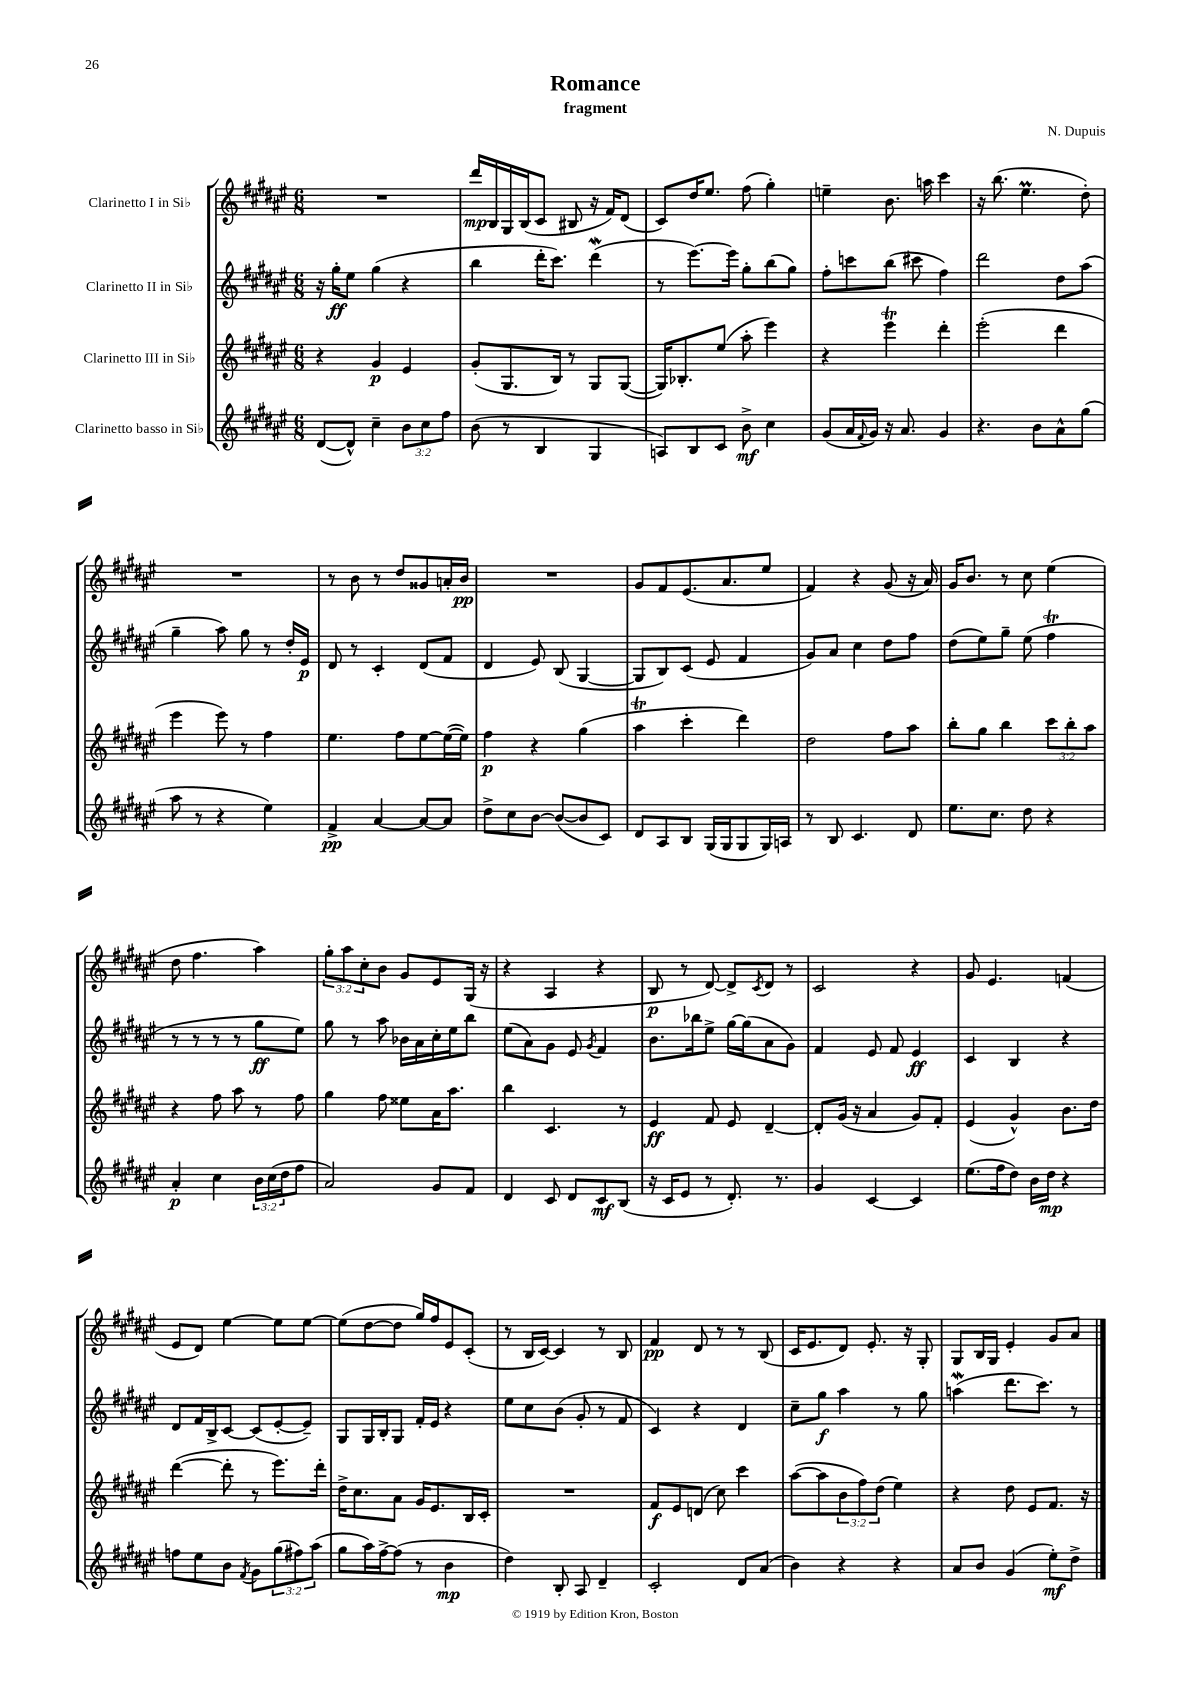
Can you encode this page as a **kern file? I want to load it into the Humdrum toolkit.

**kern	**kern	**kern	**kern
*staff4	*staff3	*staff2	*staff1
*clefG2	*clefG2	*clefG2	*clefG2
*k[f#c#g#d#a#e#]	*k[f#c#g#d#a#e#]	*k[f#c#g#d#a#e#]	*k[f#c#g#d#a#e#]
*M6/8	*M6/8	*M6/8	*M6/8
([8d#	4r	16r	2.r
.	.	16gg#'	.
8d#^^])	.	8ee#	.
4cc#~	4g#	(4gg#	.
12b	4e#	4r	.
12cc#	.	.	.
12ff#	.	.	.
=	=	=	=
(8b	(8g#'	4bb	16ddd#
.	.	.	16B
8r	8.G#	.	16G#
.	.	.	(16B
4B	.	16ddd#'	8c#
.	16B)	8.ccc#)	.
.	8r	.	8B#
4G#	8G#	(4ddd#	16r
.	.	.	16f#)
.	([8G#	.	(8d#
=	=	=	=
8A)	16G#])	8r	8c#)
.	8.B-'	.	.
8B	.	[8.eee#)	16dd#
.	.	.	8.ee#
8c#	(8ee#	.	.
.	.	16eee#]	.
8b^	8aa#'	8gg#'	(8ff#
4cc#	4eee#)	(8bb	4gg#')
.	.	8gg#)	.
=	=	=	=
(8g#	4r	8ff#'	4ee~
16a#	.	8ccc	.
8qqf#	.	.	.
16g#)	.	.	.
16r	4eee#	(8bb	8.b
8.a#	.	.	.
.	.	8ccc#	.
.	.	.	16aa
4g#	4ddd#'	4ff#)	4ccc#
=	=	=	=
4.r	(2eee#'	2ddd#	16r
.	.	.	(8.bb
.	.	.	4.ee#
8b	.	.	.
8a#^^	4ddd#	8dd#	.
(8gg#	.	(8aa#	8dd#')
=	=	=	=
8aa#	4eee#	4gg#~	2.r
8r	.	.	.
4r	8eee#)	8aa#)	.
.	8r	8gg#	.
4ee#)	4ff#	8r	.
.	.	16dd#'	.
.	.	16e#	.
=	=	=	=
4f#^	4.ee#	8d#	8r
.	.	8r	8b
[4a#	.	4c#'	8r
.	8ff#	.	8dd#
8a#_	[8ee#	(8d#	8g##
8a#]	(16ee#_	8f#	16a'
.	16ee#])	.	16b
=	=	=	=
8dd#^	4ff#	4d#	2.r
8cc#	.	.	.
[8b	4r	8e#)	.
(8b_	.	(8B	.
8b]	(4gg#	[4G#	.
8c#)	.	.	.
=	=	=	=
8d#	4aa#	8G#]	8g#
8A#	.	8B)	8f#
8B	4ccc#'	(8c#	(8.e#
(16G#	.	8e#	.
16G#	.	.	8.a#
8G#	4ddd#)	4f#	.
16G#)	.	.	8ee#
16A	.	.	.
=	=	=	=
8r	2dd#	8g#)	4f#)
8B	.	8a#	.
4.c#	.	4cc#	4r
.	8ff#	8dd#	(8g#
8d#	8aa#	8ff#	16r
.	.	.	16a#)
=	=	=	=
8.ee#	8bb'	(8dd#	16g#
.	.	.	8.b
.	8gg#	8ee#)	.
8.cc#	.	.	.
.	4bb	8gg#~	8r
8dd#	.	(8ee#	8cc#
4r	12ccc#	4ff#	(4ee#
.	12bb'	.	.
.	12aa#	.	.
=	=	=	=
4a#'	4r	8r	8dd#
.	.	8r	4.ff#
4cc#	8ff#	8r	.
.	8aa#	8r	.
24b	8r	8gg#	4aa#)
(24cc#	.	.	.
24dd#	.	.	.
8ff#	8ff#	8ee#)	.
=	=	=	=
2a#)	4gg#	8gg#	12gg#'
.	.	.	12aa#
.	.	8r	.
.	.	.	12cc#'
.	8ff#	8aa#	8b
.	8ee##	16b-	8g#
.	.	16a#	.
8g#	16a#	16cc#'	8e#
.	8.aa#	16ee#	.
8f#	.	8bb	(16G#
.	.	.	16r
=	=	=	=
4d#	4bb	(8ee#	4r
.	.	8a#)	.
8c#	4.c#	8g#	4A#
8d#	.	8e#	.
.	.	8qg#	.
8c#	.	4f#	4r
(8B	8r	.	.
=	=	=	=
16r	4e#	8.b	8B
16c#	.	.	.
8e#	.	.	8r
.	.	16bb-	.
8r	8f#	8ee#^	[8d#)
8.d#')	8e#	[16gg#	8d#^]
.	.	(16gg#]	.
.	.	.	8qc#
.	[4d#~	8a#	8d#
8.r	.	.	.
.	.	8g#)	8r
=	=	=	=
4g#	8d#']	4f#	2c#
.	(16g#	.	.
.	16r	.	.
[4c#	4a#	8e#	.
.	.	8f#	.
4c#]	8g#)	4e#	4r
.	8f#'	.	.
=	=	=	=
(8.ee#	(4e#	4c#	8g#
.	.	.	4.e#
16ff#	.	.	.
8dd#)	4g#^^)	4B	.
16b	.	.	.
16dd#	.	.	.
4r	8.b	4r	(4f
.	16dd#	.	.
=	=	=	=
8ff	([4ddd#	8d#	8e#
8ee#	.	16f#	8d#)
.	.	16B^	.
8b	8ddd#']	[8c#	[4ee#
8qf#	.	.	.
8g#	8r	(8c#]	.
(12gg#	8.eee#)	[8e#'	8ee#]
12ff#)	.	.	.
.	.	8e#~])	[8ee#
(12aa#	.	.	.
.	16ddd#'	.	.
=	=	=	=
8gg#	16dd#^	8G#	(8ee#]
.	8.cc#	.	.
16aa#)	.	16G#	[8dd#
[16ff#^	.	16B'	.
(8ff#]	8a#	8G#	8dd#]
8r	16g#	16f#'	16gg#)
.	8.e#	16e#	16ff#
4b	.	4r	8e#
.	16B	.	(8c#'
.	16c#'	.	.
=	=	=	=
4dd#)	2.r	8ee#	8r
.	.	8cc#	16B
.	.	.	[16c#)
8B'	.	(8b	4c#]
8A#	.	8g#'	.
4d#~	.	8r	8r
.	.	8f#	8B
=	=	=	=
2c#'	8f#	4c#)	4f#
.	8e#	.	.
.	(8d	4r	8d#
.	8cc#)	.	8r
8d#	4ccc#	4d#	8r
(8a#	.	.	(8B
=	=	=	=
4b)	([8aa#	8cc#~	16c#
.	.	.	8.e#
.	8aa#]	8gg#	.
4r	12b	4aa#	8d#)
.	12ff#)	.	.
.	.	.	8.e#'
.	(12dd#	.	.
4r	4ee#)	8r	.
.	.	.	16r
.	.	8gg#	8G#'
=	=	=	=
8a#	4r	(4aa	8G#
8b	.	.	16B
.	.	.	16G#
(4g#	8dd#	8.ddd#	4e#'
.	8e#	.	.
.	.	8.ccc#)	.
8ee#')	8.f#	.	8g#
8dd#^	.	8r	8a#
.	16r	.	.
==	==	==	==
*-	*-	*-	*-
